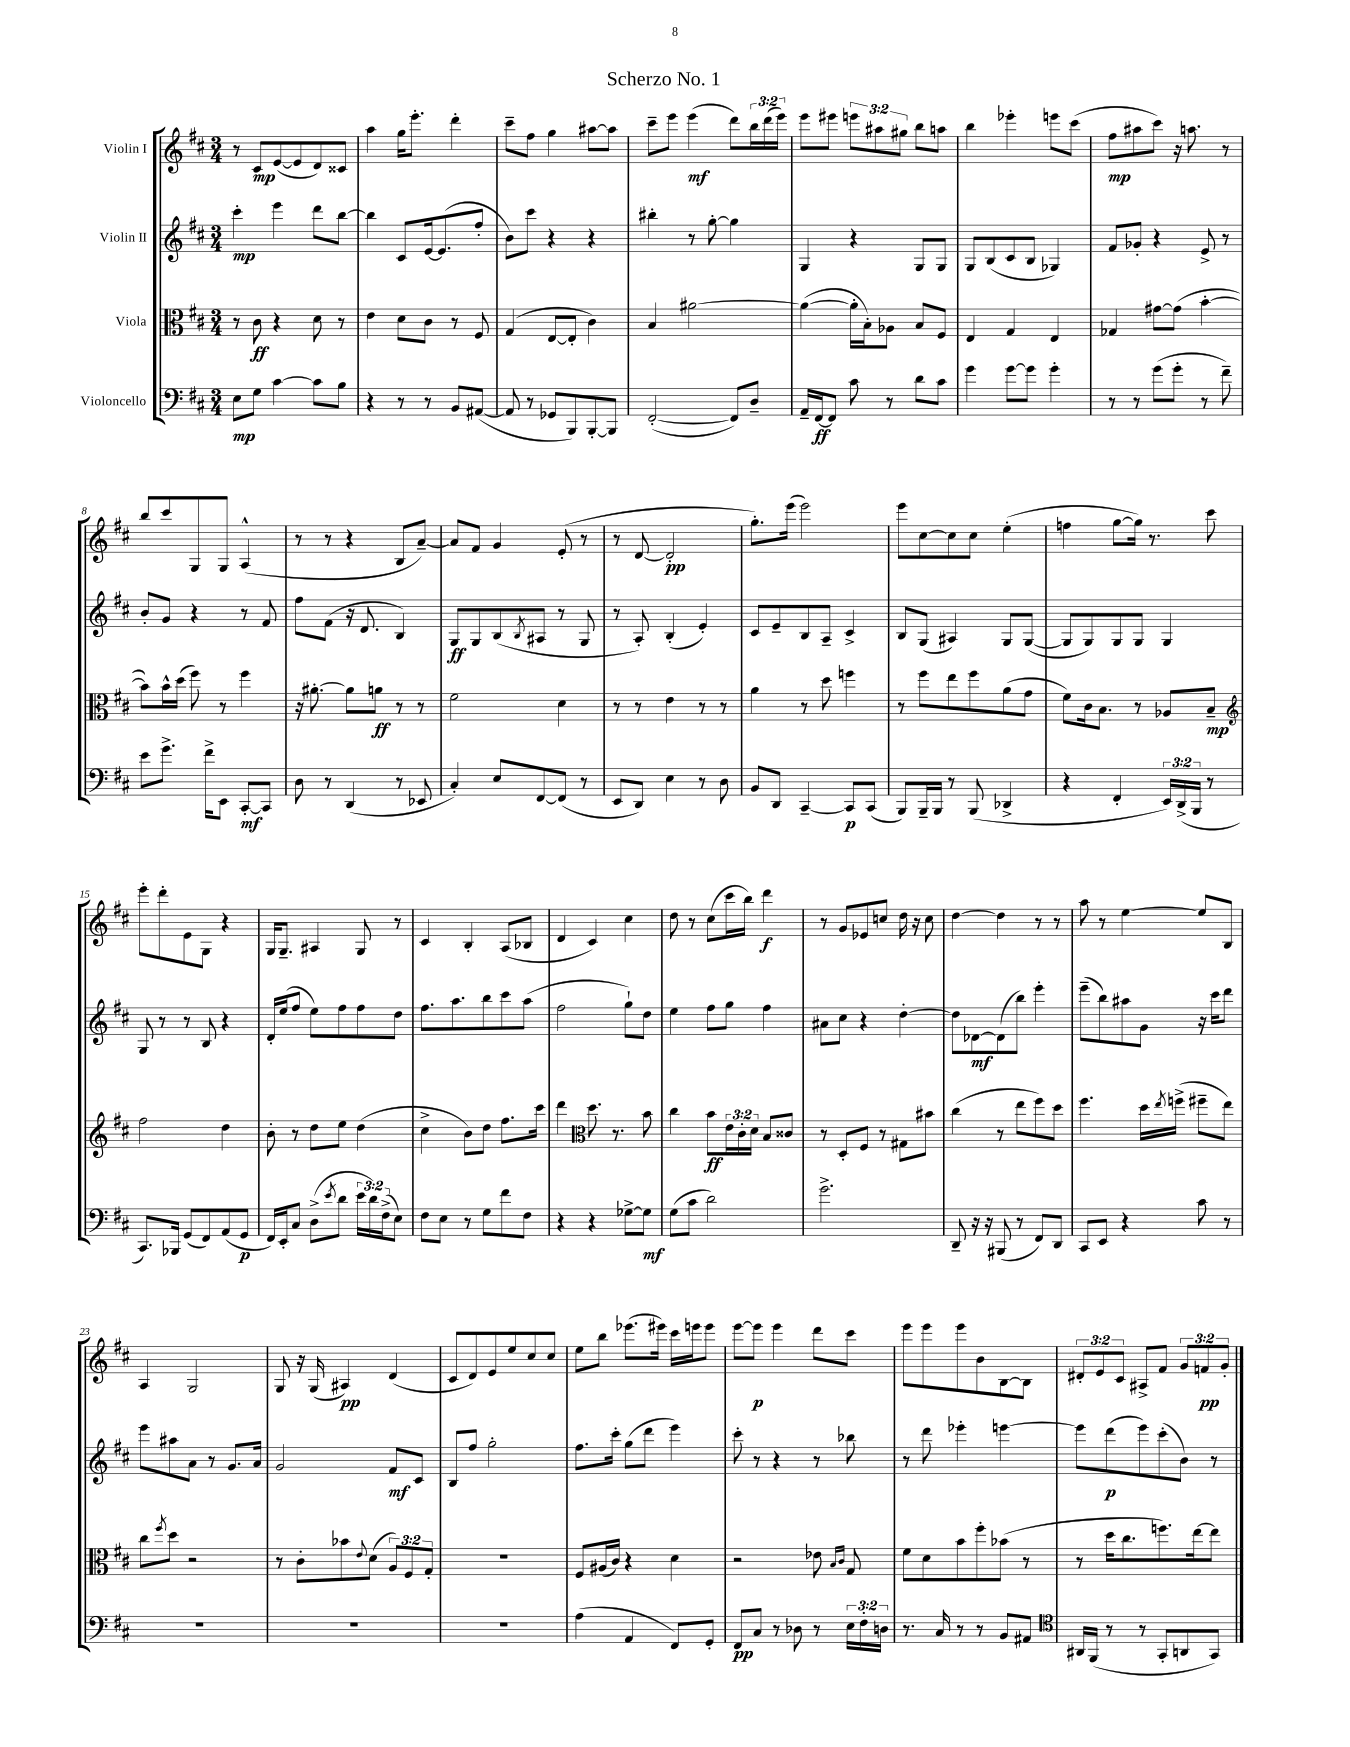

**kern	**dynam	**kern	**dynam	**kern	**dynam	**kern	**dynam
*part4	*part4	*part3	*part3	*part2	*part2	*part1	*part1
*staff4	*staff4	*staff3	*staff3	*staff2	*staff2	*staff1	*staff1
*I"Violoncello	*	*I"Viola	*	*I"Violin II	*	*I"Violin I	*
*clefF4	*	*clefC3	*	*clefG2	*	*clefG2	*
*k[f#c#]	*	*k[f#c#]	*	*k[f#c#]	*	*k[f#c#]	*
*M3/4	*	*M3/4	*	*M3/4	*	*M3/4	*
=1	=1	=1	=1	=1	=1	=1	=1
8E\L	mp	8r	.	4ccc#'\	mp	8r	.
8G\J	.	8c#\	ff	.	.	8c#/L	mp
[4c#\	.	4r	.	4eee\	.	([8e/	.
.	.	.	.	.	.	8e/]	.
8c#\L]	.	8d\	.	8ddd\L	.	8d/)	.
8B\J	.	8r	.	[8bb\J	.	8c##X/J	.
=2	=2	=2	=2	=2	=2	=2	=2
4r	.	4e\	.	4bb\]	.	4aa\	.
8r	.	8d\L	.	8c#/L	.	16gg\KL	.
.	.	.	.	.	.	8.eee'\J	.
8r	.	8c#\J	.	[16e/k	.	.	.
.	.	.	.	(8.e/]	.	.	.
8BB/L	.	8r	.	.	.	4ddd'\	.
([8AA#X/J	.	8F#/	.	8ff#'/J	.	.	.
=3	=3	=3	=3	=3	=3	=3	=3
8AA#/]	.	(4G/	.	8b\L)	.	8ccc#~\L	.
8r	.	.	.	8ccc#\J	.	8ff#\J	.
8GG-X/L	.	[8E/L	.	4r	.	4gg\	.
8BBB/)	.	8E'/J]	.	.	.	.	.
[8BBB'/	.	4c#\)	.	4r	.	[8aa#X\L	.
8BBB/J]	.	.	.	.	.	8aa#\J]	.
=4	=4	=4	=4	=4	=4	=4	=4
([2FF#'/	.	4B/	.	4bb#X'\	.	8ccc#~\L	.
.	.	.	.	.	.	8eee\J	.
.	.	[2a#X\	.	8r	.	(4eee\	mf
.	.	.	.	[8gg'\	.	.	.
8FF#/L])	.	.	.	4gg\]	.	8ddd\L)	.
8D~/J	.	.	.	.	.	24bb\L	.
.	.	.	.	.	.	(24ddd\	.
.	.	.	.	.	.	24eee\JJ)	.
=5	=5	=5	=5	=5	=5	=5	=5
16AA~/LL	.	(4a#\_	.	4G/	.	8eee\L	.
[16FF#/J	ff	.	.	.	.	.	.
8FF#/J]	.	.	.	.	.	8eee#X\J	.
8c#\	.	16a#'\LL]	.	4r	.	12eeen\L	.
.	.	16B'\J)	.	.	.	.	.
.	.	.	.	.	.	12aa#X\	.
8r	.	8A-X\J	.	.	.	.	.
.	.	.	.	.	.	12gg#X\J	.
8d\L	.	8B/L	.	8G/L	.	8bb\L	.
8c#\J	.	8F#/J	.	8G/J	.	8aan\J	.
=6	=6	=6	=6	=6	=6	=6	=6
4g\	.	4E/	.	8G/L	.	4bb\	.
.	.	.	.	(8B/	.	.	.
[8g\L	.	4G/	.	8c#/	.	4eee-X'\	.
8g\J]	.	.	.	8B/J	.	.	.
4g'\	.	4E/	.	4G-X/)	.	8eeen\L	.
.	.	.	.	.	.	(8ccc#\J	.
=7	=7	=7	=7	=7	=7	=7	=7
8r	.	4G-X/	.	8f#/L	.	8ff#\L	mp
8r	.	.	.	8g-X'/J	.	8aa#X\	.
(8g\L	.	[8g#X\L	.	4r	.	8ccc#\J)	.
8g'\J	.	(8g#\J]	.	.	.	16r	.
.	.	.	.	.	.	8.aan\	.
8r	.	[4b'\	.	8e^/	.	.	.
8f#~\)	.	.	.	8r	.	8r	.
!!LO:LB:g=z
=8	=8	=8	=8	=8	=8	=8	=8
8e\L	.	8b\L])	.	8b'/L	.	8bb/L	.
8.g^\J	.	16b^^\L	.	8g/J	.	8ccc#/	.
.	.	(16dd\JJ	.	.	.	.	.
.	.	8ff#\)	.	4r	.	8G/	.
16f#^\KL	.	.	.	.	.	.	.
8EE\J	.	8r	.	.	.	8G/J	.
[8CC#'/L	mf	4ff#\	.	8r	.	(4A^^/	.
8CC#/J]	.	.	.	8f#/	.	.	.
=9	=9	=9	=9	=9	=9	=9	=9
8D\	.	16r	.	8ff#\L	.	8r	.
.	.	[8.a#X'\	.	.	.	.	.
8r	.	.	.	(8f#\J	.	8r	.
(4DD/	.	8a#\L]	.	16r	.	4r	.
.	.	.	.	8.d/	.	.	.
.	.	8an\J	ff	.	.	.	.
8r	.	8r	.	4B/)	.	8B/L	.
8EE-X/	.	8r	.	.	.	[8a~/J)	.
=10	=10	=10	=10	=10	=10	=10	=10
4C#'/)	.	2f#\	.	8G/L	ff	8a/L]	.
.	.	.	.	8G/	.	8f#/J	.
8E/L	.	.	.	(8B/	.	4g/	.
.	.	.	.	8qB/	.	.	.
[8FF#/	.	.	.	8A#X/J	.	.	.
(8FF#/J]	.	4d\	.	8r	.	(8e'/	.
8r	.	.	.	8G/	.	8r	.
=11	=11	=11	=11	=11	=11	=11	=11
8EE/L	.	8r	.	8r	.	8r	.
8DD/J)	.	8r	.	8A'/)	.	[8d/	.
4E\	.	4e\	.	(4B'/	.	2d'/]	pp
8r	.	8r	.	4e'/)	.	.	.
8D\	.	8r	.	.	.	.	.
=12	=12	=12	=12	=12	=12	=12	=12
8BB/L	.	4a\	.	8c#/L	.	8.gg'\L)	.
8DD/J	.	.	.	8e~/	.	.	.
.	.	.	.	.	.	(16eee\Jk	.
[4CC#~/	.	8r	.	8B/	.	2eee\)	.
.	.	8dd\	.	8A~/J	.	.	.
8CC#/L]	p	4ffn\	.	4c#^/	.	.	.
(8CC#/J	.	.	.	.	.	.	.
=13	=13	=13	=13	=13	=13	=13	=13
8BBB/L)	.	8r	.	8B/L	.	8eee\L	.
16BBB~/L	.	8ff#\L	.	(8G/J	.	[8cc#\	.
16BBB/JJ	.	.	.	.	.	.	.
8r	.	8ee\	.	4A#X/)	.	8cc#\]	.
(8BBB/	.	8ff#\	.	.	.	8cc#\J	.
4DD-X^/	.	(8a\	.	8G/L	.	(4ee'\	.
.	.	8g\J	.	([8G/J	.	.	.
=14	=14	=14	=14	=14	=14	=14	=14
4r	.	8f#\L)	.	8G/L]	.	4ffn\	.
.	.	16c#\k	.	8G/)	.	.	.
.	.	8.B\J	.	.	.	.	.
4FF#'/	.	.	.	8G/	.	[8gg\L	.
.	.	8r	.	8G/J	.	16gg\Jk])	.
.	.	.	.	.	.	8.r	.
24EE/LL)	.	8A-X/L	.	4G/	.	.	.
(24DD^/	.	.	.	.	.	.	.
24BBB/JJ	.	.	.	.	.	.	.
8r	.	8B~/J	mp	.	.	8ccc#\	.
!!LO:LB:g=z
=15	=15	=15	=15	=15	=15	=15	=15
*	*	*clefG2	*	*	*	*	*
8.CC#/L)	.	2ff#\	.	8G/	.	8eee'\L	.
.	.	.	.	8r	.	8ddd'\	.
16BBB-X/Jk	.	.	.	.	.	.	.
(8GG/L	.	.	.	8r	.	8e\	.
8FF#/)	.	.	.	8B/	.	8G\J	.
(8AA/	.	4dd\	.	4r	.	4r	.
8GG/J	p	.	.	.	.	.	.
=16	=16	=16	=16	=16	=16	=16	=16
16FF#/LL)	.	8b'\	.	16d'/LL	.	16G/KL	.
16EE'/J	.	.	.	(16ee/J	.	8.G~/J	.
8C#/J	.	8r	.	8ff#/J	.	.	.
(8D^\L	.	8dd\L	.	8ee\L)	.	4A#X/	.
8qe/	.	.	.	.	.	.	.
8d\J	.	8ee\J	.	8ff#\	.	.	.
24e\LL	.	(4dd\	.	8ff#\	.	8G/	.
24d\)	.	.	.	.	.	.	.
(24F#^\J	.	.	.	.	.	.	.
8E\J)	.	.	.	8dd\J	.	8r	.
=17	=17	=17	=17	=17	=17	=17	=17
8F#\L	.	4cc#^\	.	8.ff#\L	.	4c#/	.
8E\J	.	.	.	.	.	.	.
.	.	.	.	8.aa\	.	.	.
8r	.	8b\L)	.	.	.	4B'/	.
8G\L	.	8dd\J	.	8bb\	.	.	.
8f#\	.	8.ff#\L	.	8ccc#\	.	(8A/L	.
8F#\J	.	.	.	(8aa\J	.	8B-X/J	.
.	.	16ccc#\Jk	.	.	.	.	.
=18	=18	=18	=18	=18	=18	=18	=18
4r	.	4ddd\	.	2ff#\	.	4d/	.
*	*	*clefC3	*	*	*	*	*
4r	.	8.dd\	.	.	.	4c#/)	.
.	.	8.r	.	.	.	.	.
[8G-X^\L	.	.	.	8gg`\L)	.	4cc#\	.
8G-\J]	mf	8b\	.	8dd\J	.	.	.
=19	=19	=19	=19	=19	=19	=19	=19
(8G\L	.	4cc#\	.	4ee\	.	8dd\	.
8c#\J	.	.	.	.	.	8r	.
2d\)	.	8b\L	ff	8ff#\L	.	(8cc#\L	.
.	.	24e\L	.	8gg\J	.	16ccc#\L	.
.	.	24c#'\	.	.	.	.	.
.	.	.	.	.	.	16bb\JJ)	.
.	.	24d\JJ	.	.	.	.	.
.	.	8B/L	.	4ff#\	.	4ddd\	f
.	.	8c##X/J	.	.	.	.	.
=20	=20	=20	=20	=20	=20	=20	=20
2.g^\	.	8r	.	8a#X\L	.	8r	.
.	.	8D'/L	.	8cc#\J	.	8g/L	.
.	.	8F#/J	.	4r	.	8e-X/	.
.	.	8r	.	.	.	8ccn/J	.
.	.	8G#X\L	.	[4dd'\	.	16dd\	.
.	.	.	.	.	.	16r	.
.	.	8b#X\J	.	.	.	8cc\	.
=21	=21	=21	=21	=21	=21	=21	=21
8DD~/	.	(4cc#\	.	8dd\L]	.	[4dd\	.
16r	.	.	.	[8d-X\	mf	.	.
16r	.	.	.	.	.	.	.
(8BBB#X/	.	8r	.	(8d-\]	.	4dd\]	.
8r	.	8ee\L	.	8bb\J)	.	.	.
8FF#/L)	.	8ff#\)	.	4eee'\	.	8r	.
8DD/J	.	8dd\J	.	.	.	8r	.
=22	=22	=22	=22	=22	=22	=22	=22
8CC#/L	.	4.ff#\	.	(8eee~\L	.	8aa\	.
8EE/J	.	.	.	8bb\)	.	8r	.
4r	.	.	.	8aa#X\	.	[4ee\	.
.	.	16dd\LL	.	8g\J	.	.	.
.	.	8qee/	.	.	.	.	.
.	.	(16ffn^\JJ	.	.	.	.	.
8c#\	.	8ff#X~\L	.	16r	.	8ee/L]	.
.	.	.	.	16ccc#\KL	.	.	.
8r	.	8ee\J)	.	8ddd\J	.	8B/J	.
!!LO:LB:g=z
=23	=23	=23	=23	=23	=23	=23	=23
2.r	.	8cc#\L	.	8eee\L	.	4A/	.
.	.	8qff#/	.	.	.	.	.
.	.	8dd\J	.	8aa#X\	.	.	.
.	.	2r	.	8a\J	.	2G/	.
.	.	.	.	8r	.	.	.
.	.	.	.	8.g/L	.	.	.
.	.	.	.	16a/Jk	.	.	.
=24	=24	=24	=24	=24	=24	=24	=24
2.r	.	8r	.	2g/	.	8G/	.
.	.	8c#'\L	.	.	.	16r	.
.	.	.	.	.	.	(16G/	.
.	.	8b-X\	.	.	.	4A#X/)	pp
.	.	8qqe/	.	.	.	.	.
.	.	(8d\J	.	.	.	.	.
.	.	12A/L)	.	8f#/L	mf	(4d/	.
.	.	12F#/	.	.	.	.	.
.	.	.	.	8c#/J	.	.	.
.	.	12G'/J	.	.	.	.	.
=25	=25	=25	=25	=25	=25	=25	=25
2.r	.	2.r	.	8B/L	.	8c#/L	.
.	.	.	.	8ff#/J	.	8d/)	.
.	.	.	.	2gg'\	.	8e/	.
.	.	.	.	.	.	8ee/	.
.	.	.	.	.	.	8cc#/	.
.	.	.	.	.	.	8cc#/J	.
=26	=26	=26	=26	=26	=26	=26	=26
(4A\	.	8F#/L	.	8.ff#\L	.	8ee\L	.
.	.	(16A#X/L	.	.	.	8bb\J	.
.	.	16c#/JJ)	.	16ccc#'\Jk	.	.	.
4AA/	.	4r	.	(8gg\L	.	(8.eee-X\L	.
.	.	.	.	8ddd\J	.	.	.
.	.	.	.	.	.	16eee#X\Jk)	.
8FF#/L)	.	4d\	.	4eee\)	.	16ccc#\LL	.
.	.	.	.	.	.	16eeen\J	.
8GG'/J	.	.	.	.	.	8eee\J	.
=27	=27	=27	=27	=27	=27	=27	=27
8FF#/L	pp	2r	.	8ccc#'\	.	[8eee\L	.
8C#/J	.	.	.	8r	.	8eee\J]	p
8r	.	.	.	4r	.	4eee\	.
8D-X\	.	.	.	.	.	.	.
8r	.	8e-X\	.	8r	.	8ddd\L	.
.	.	16qqB/LL	.	.	.	.	.
.	.	16qqc#/JJ	.	.	.	.	.
24E\LL	.	8G/	.	8bb-X\	.	8ccc#\J	.
24F#'\	.	.	.	.	.	.	.
24Dn\JJ	.	.	.	.	.	.	.
=28	=28	=28	=28	=28	=28	=28	=28
8.r	.	8f#\L	.	8r	.	8eee\L	.
.	.	8d\	.	8ddd\	.	8eee\	.
16C#/	.	.	.	.	.	.	.
8r	.	8b\	.	4eee-X'\	.	8eee\	.
8r	.	8ff#'\	.	.	.	8b\	.
8BB/L	.	(8b-X\J	.	[4eeen\	.	[8B\	.
8AA#X/J	.	8r	.	.	.	8B\J]	.
=29	=29	=29	=29	=29	=29	=29	=29
*clefC4	*	*	*	*	*	*	*
16AA#X/LL	.	8r	.	8eee\L]	.	12d#X'/L	.
(16FF#/JJ	.	.	.	.	.	.	.
.	.	.	.	.	.	12e/	.
8r	.	16dd\KL	.	(8ddd\	p	.	.
.	.	.	.	.	.	12c#/J	.
.	.	8.cc#\	.	.	.	.	.
8r	.	.	.	8eee\)	.	8A#X^/L	.
8GG'/L	.	8.ffn\)	.	(8ccc#'\	.	8f#/J	.
8AAn/	.	.	.	8b\J)	.	12g/L	.
.	.	[16ee\k	.	.	.	.	.
.	.	.	.	.	.	12fn/	pp
8GG/J)	.	8ee\J]	.	8r	.	.	.
.	.	.	.	.	.	12g'/J	.
==	==	==	==	==	==	==	==
*-	*-	*-	*-	*-	*-	*-	*-
